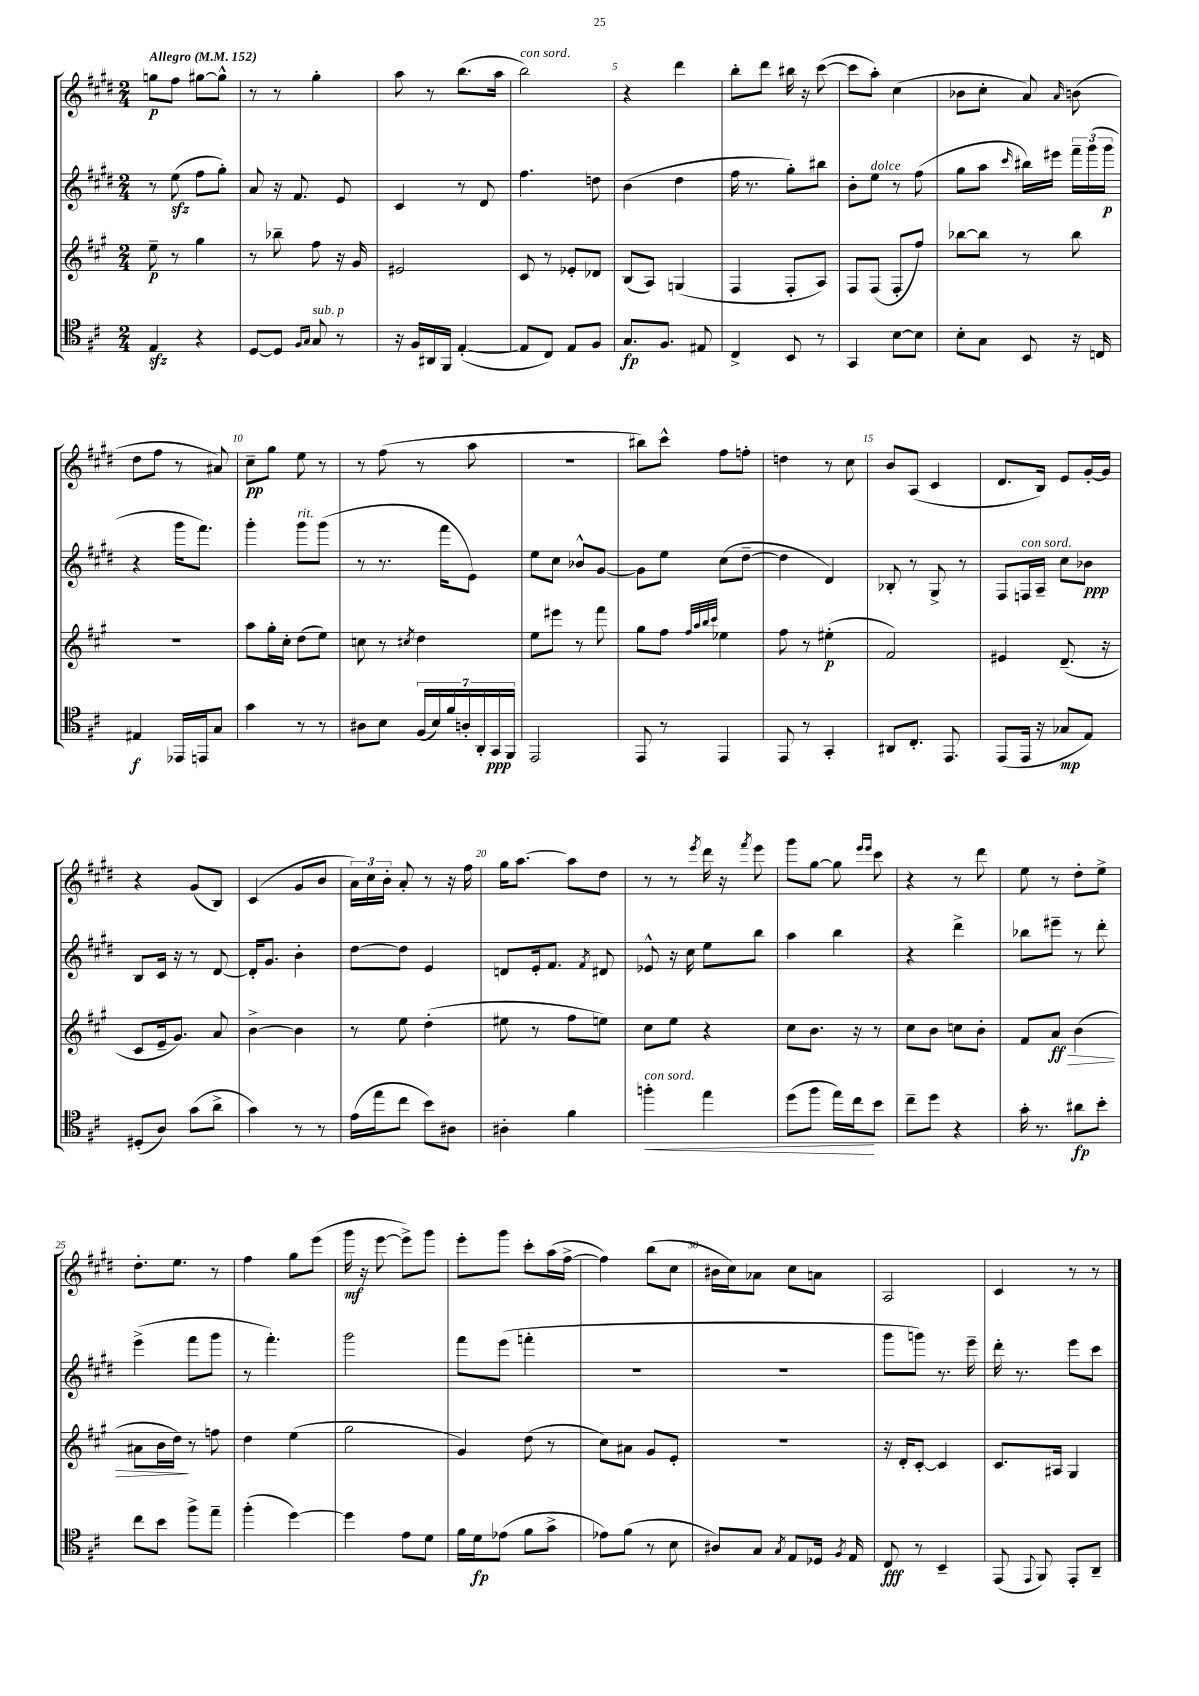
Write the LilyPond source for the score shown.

<<
\new StaffGroup <<
\new Staff = "s0" {
    \clef treble \key e \major \numericTimeSignature \time 2/4 \tempo "Allegro" 4 = 152
    \autoBeamOff g''8[\p fis''8] gis''8[~ gis''8]-^ |
    r8 r8 gis''4-. |
    a''8 r8 b''8.[( a''16] |
    b''2^\markup { \italic "con sord." }) |
    r4 dis'''4 |
    b''8[-. dis'''8] bis''16 r16 cis'''8~( |
    cis'''8[ a''8]-.) cis''4( |
    bes'8[ cis''8]-. a'8) \grace { a'16 } b'8( |
    dis''8[ fis''8] r8 ais'8) |
    cis''8[--\pp gis''8] e''8 r8 |
    r8 fis''8( r8 a''8 |
    r2 |
    bis''8[) cis'''8]-^ fis''8[ f''8]-. |
    d''4 r8 cis''8 |
    b'8[ a8]( cis'4 |
    dis'8.[ b16]) e'8[ gis'16~-. gis'16] |
    r4 gis'8[( b8]) |
    cis'4( gis'8[ b'8] |
    \tuplet 3/2 { a'16[) cis''16 b'16]-. } a'8-. r8 r16 fis''16 |
    gis''16[ a''8.]~ a''8[ dis''8] |
    r8 r8 \acciaccatura { e'''8 } dis'''16 r16 \acciaccatura { fis'''8 } e'''8 |
    gis'''8[ gis''8]~ gis''8 \grace { e'''16[ e'''16] } cis'''8 |
    r4 r8 dis'''8 |
    e''8 r8 dis''8[-. e''8]-> |
    dis''8.[-. e''8.] r8 |
    fis''4 gis''8[ e'''8]( |
    gis'''16\mf r16 e'''8~ e'''8[->) gis'''8] |
    e'''8[-. gis'''8] cis'''8[-. a''16( fis''16]~-> |
    fis''4) b''8[( cis''8] |
    bis'16[ cis''16) aes'8] cis''8[ a'8] |
    a2 |
    cis'4 r8 r8 \bar "|." |
}
\new Staff = "s1" {
    \clef treble \key e \major \numericTimeSignature \time 2/4
    \autoBeamOff r8 e''8\sfz( fis''8[ gis''8]-.) |
    a'8 r16 fis'8. e'8 |
    cis'4 r8 dis'8 |
    fis''4. d''8 |
    b'4( dis''4 |
    fis''16 r8. gis''8[-.) bis''8] |
    b'8[-. e''8]^\markup { \italic "dolce" } r8 fis''8( |
    gis''8[ a''8] \grace { cis'''16 } bis''16[) eis'''16] \tuplet 3/2 { fis'''16[-- gis'''16( gis'''16]\p } |
    r4 gis'''16[ fis'''8.]) |
    gis'''4-. gis'''8[^\markup { \italic "rit." } gis'''8]( |
    r8 r8. fis'''16[ e'8]) |
    e''8[ cis''8] bes'8[-^ gis'8]~ |
    gis'8[ e''8] cis''8[( dis''8]~-- |
    dis''4 dis'4) |
    bes8-. r8 gis8-> r8 |
    fis8[ f16^\markup { \italic "con sord." } a16]-- cis''8[ bes'8]\ppp |
    b8[ cis'16] r16 r8 dis'8~ |
    dis'16[-. gis'8.] b'4-. |
    dis''8[~ dis''8] e'4 |
    d'8[ e'16-. fis'8.] \acciaccatura { fis'8 } dis'8 |
    ees'8-^ r16 cis''16 e''8[ b''8] |
    a''4 b''4 |
    r4 dis'''4-> |
    bes''8[ eis'''8]-- r8 dis'''8-. |
    e'''4->( fis'''8[ gis'''8] |
    r8 fis'''4.-.) |
    gis'''2 |
    fis'''8[ e'''8]( f'''4-. |
    R2 |
    r2 |
    gis'''8[ g'''8]) r8. e'''16-- |
    dis'''16-. r8. e'''8[ cis'''8] \bar "|." |
}
\new Staff = "s2" {
    \clef treble \key a \major \numericTimeSignature \time 2/4
    \autoBeamOff e''8--\p r8 gis''4 |
    r8 bes''8-- fis''8 r16 gis'16 |
    eis'2 |
    cis'8 r8 ees'8[-. des'8] |
    b8[( a8]) g4( |
    fis4 fis8[-. a8]) |
    fis8[ fis8]( fis8[-. fis''8]) |
    bes''8[~ bes''8] r8 bes''8 |
    R2 |
    a''8[ gis''16-. cis''16]-. d''8[( e''8]) |
    c''8 r8 \acciaccatura { cis''8 } d''4 |
    e''8[ eis'''8] r8 fis'''8 |
    gis''8[ fis''8] \grace { fis''32[ a''32 b''32 cis'''32] } ees''4 |
    fis''8 r8 eis''4-.\p( |
    fis'2) |
    eis'4 d'8.--( r16 |
    cis'8[ e'16-- gis'8.]) a'8 |
    b'4~-> b'4 |
    r8 e''8 d''4-.( |
    eis''8 r8 fis''8[ e''8]) |
    cis''8[ e''8] r4 |
    cis''8[ b'8.] r16 r8 |
    cis''8[ b'8] c''8[ b'8]-. |
    fis'8[ a'8]\ff\> b'4( |
    ais'8[ b'16 d''16]\!) r8 f''8 |
    d''4 e''4( |
    gis''2 |
    gis'4) d''8( r8 |
    cis''8[) ais'8] gis'8[ e'8]-. |
    R2 |
    r16 d'16[-. cis'8]~-. cis'4 |
    cis'8.[ ais16] gis4 \bar "|." |
}
\new Staff = "s3" {
    \clef tenor \key d \major \numericTimeSignature \time 2/4
    \autoBeamOff e4\sfz r4 |
    d8[~ d8] \grace { fis16[ g16] } g8^\markup { \italic "sub. p" } r8 |
    r16 fis16[ ais,16 fis,16] e4~-.( |
    e8[ cis8]) e8[ fis8] |
    g8.[\fp fis8.] eis8 |
    cis4-> b,8 r8 |
    g,4 b8[~ b8] |
    b8[-. g8] b,8 r16 c16 |
    eis4\f ees,16[ e,16 g8] |
    g'4 r8 r8 |
    ais8[ b8] \tuplet 7/4 { fis16[( b16) fis'16 a16-. a,16-. g,16\ppp fis,16] } |
    e,2 |
    e,8 r8 e,4 |
    e,8 r8 g,4-. |
    ais,8[ cis8.]-. e,8. |
    e,8[( e,16] r16 ges8[\mp e8]) |
    dis8[-.( a8]) g'8[( a'8]-> |
    g'4) r8 r8 |
    e'16[( e''16 cis''8] b'8[) ais8] |
    ais4-. fis'4 |
    f''4-.\<^\markup { \italic "con sord." } e''4 |
    d''8[( fis''8] e''16[) cis''16\! b'8] |
    cis''8[-- d''8] r4 |
    g'16-. r8. ais'8[\fp b'8]-. |
    cis''8[ b'8] fis''8[-> e''8]-- |
    fis''4-.( d''4~) |
    d''4 e'8[ d'8] |
    fis'16[ d'16\fp ees'8]( fis'8[ g'8]-> |
    ees'8[) fis'8]( r8 b8 |
    ais8[) g8] \acciaccatura { g8 } e8[ des16] \acciaccatura { fis8 } e16 |
    cis8\fff r8 b,4-- |
    e,8( \appoggiatura { e,8 } fis,8) e,8[-. a,8]-- \bar "|." |
}
>>
>>
\layout { \context { \Score \override BarNumber.break-visibility = ##(#f #t #t) barNumberVisibility = #(every-nth-bar-number-visible 5) } }
